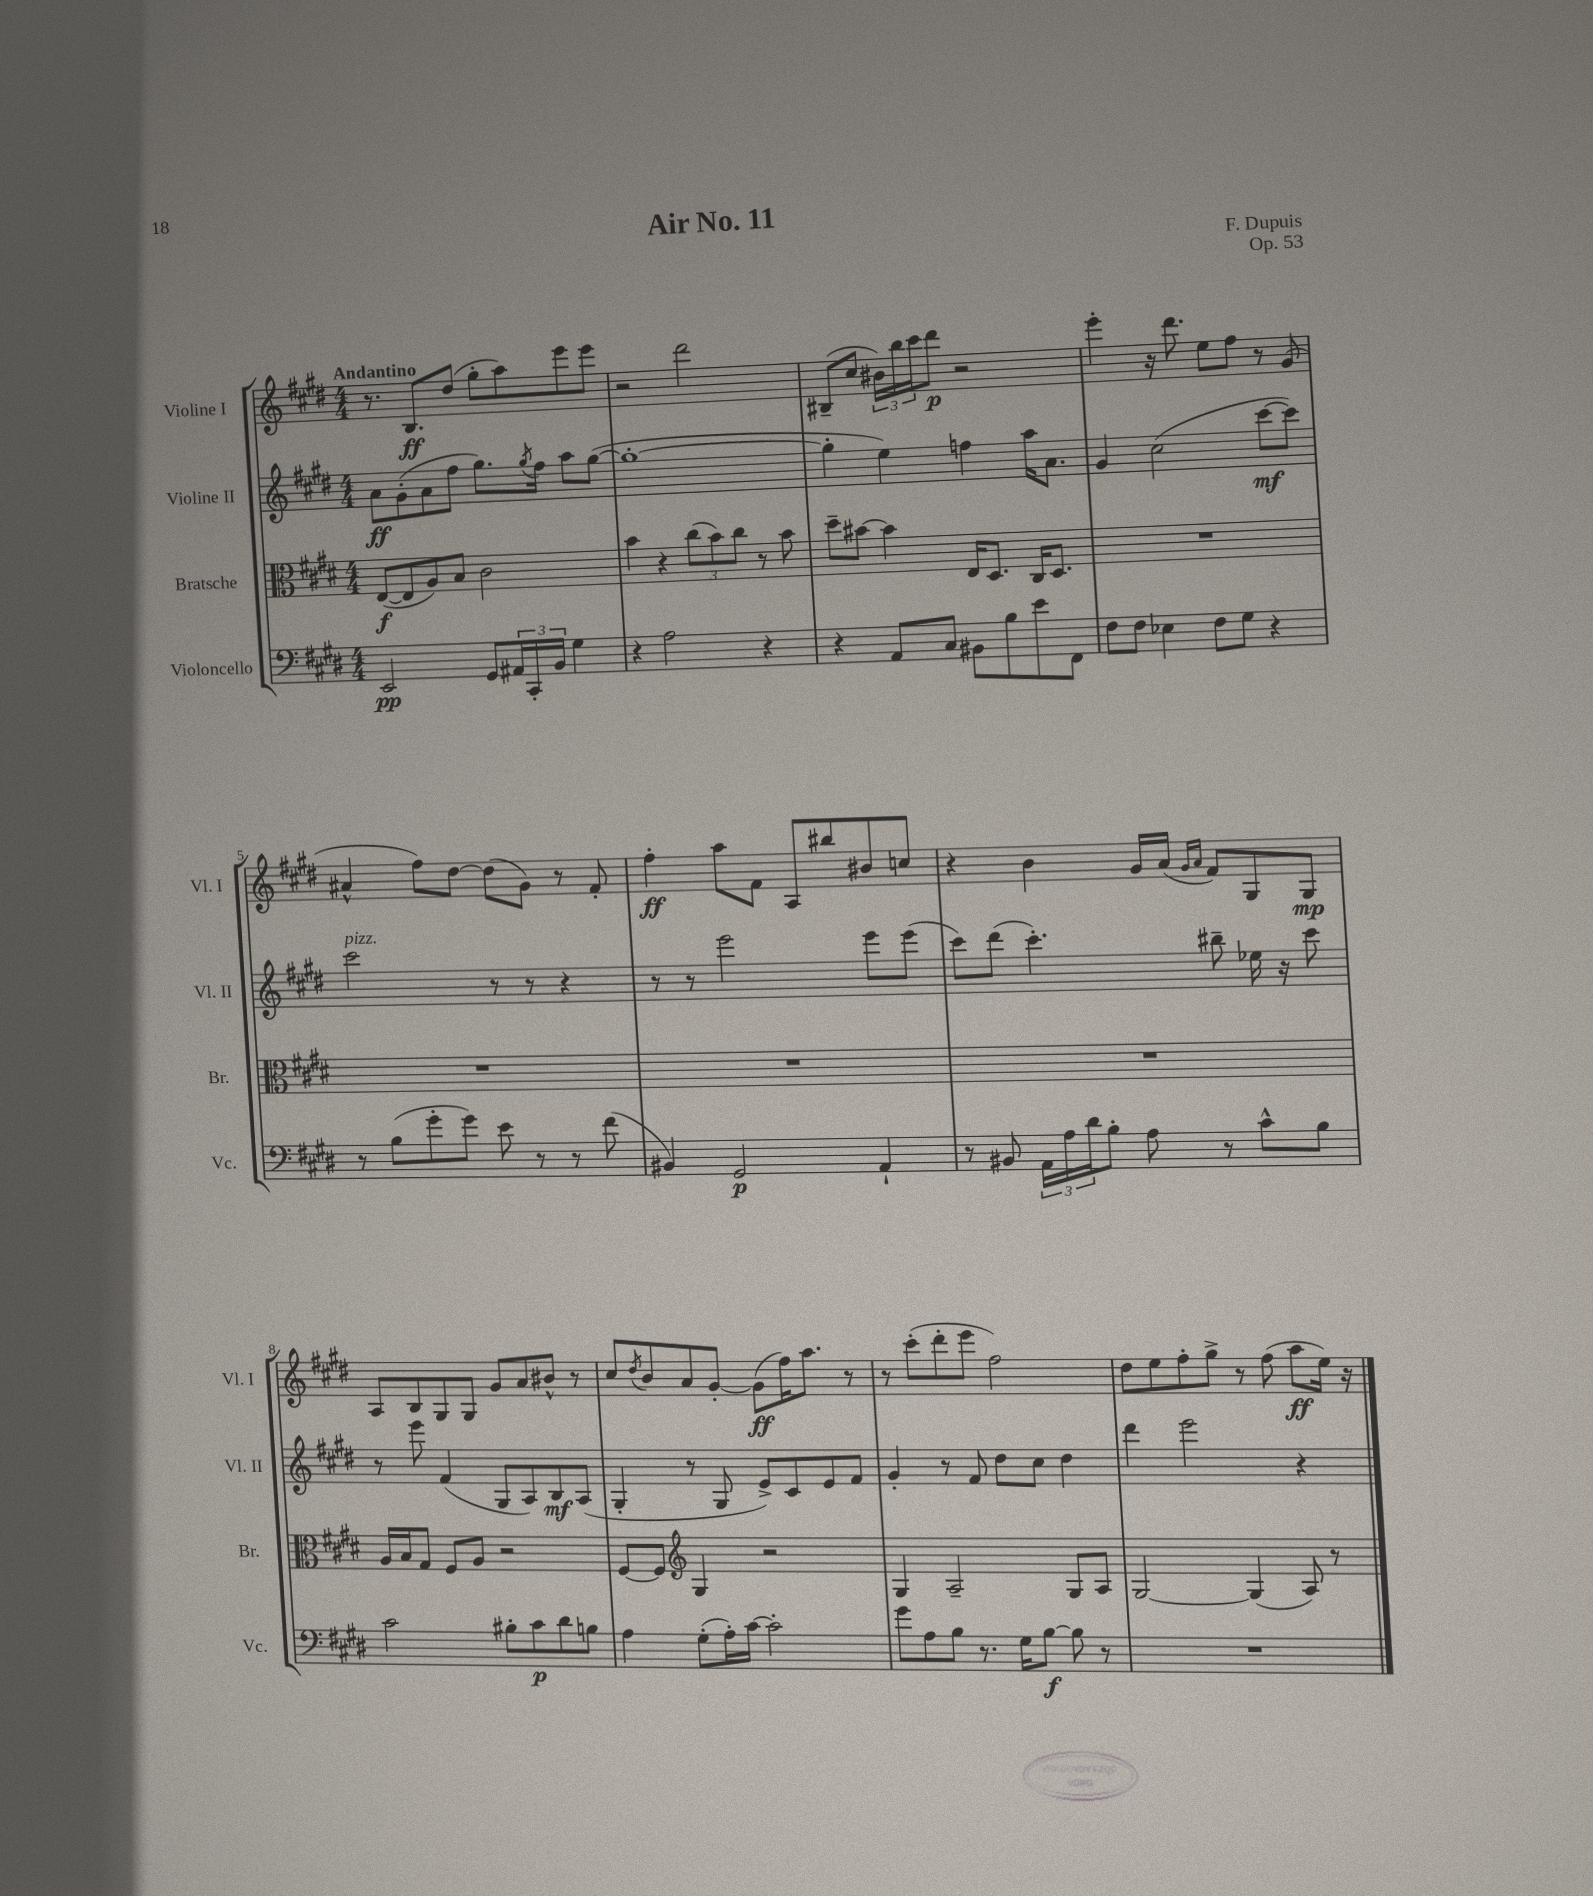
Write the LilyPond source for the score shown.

\header { title = "Air No. 11" composer = "F. Dupuis" opus = "Op. 53" }
<<
\new StaffGroup <<
\new Staff = "s0" \with { instrumentName = "Violine I" shortInstrumentName = "Vl. I" } {
    \clef treble \key e \major \numericTimeSignature \time 4/4 \tempo "Andantino"
    r8. b8.\ff dis''8( gis''8-. a''8) e'''8 e'''8 |
    r2 dis'''2 |
    bis8--( cis''8 \tuplet 3/2 { bis'16) b''16 cis'''16 } dis'''8\p r2 |
    e'''4-. r16 dis'''8. e''8 fis''8 r8 gis'8( |
    ais'4-^ fis''8) dis''8~ dis''8( gis'8) r8 fis'8-. |
    fis''4-.\ff a''8 fis'8 a8 bis''8 bis'8 c''8 |
    r4 b'4 gis'16 a'16( \grace { gis'16 a'16 } fis'8) gis8 gis8\mp |
    a8 b8 gis8 gis8 gis'8 a'8 bis'8-^ r8 |
    cis''8 \acciaccatura { dis''8 } b'8 a'8 gis'8~-. gis'8\ff( fis''16) a''8. r8 |
    r8 cis'''8-.( dis'''8-. e'''8 fis''2) |
    dis''8 e''8 fis''8-. gis''8-> r8 fis''8( a''8\ff e''16) r16 \bar "|." |
}
\new Staff = "s1" \with { instrumentName = "Violine II" shortInstrumentName = "Vl. II" } {
    \clef treble \key e \major \numericTimeSignature \time 4/4
    a'8\ff gis'8-.( a'8 fis''8 gis''8.) \acciaccatura { gis''8 } fis''16 a''8 gis''8~( |
    gis''1~-. |
    gis''4-. e''4) f''4 a''16 a'8. |
    gis'4 cis''2( cis'''8~\mf cis'''8) |
    cis'''2^\markup { \italic "pizz." } r8 r8 r4 |
    r8 r8 e'''2 e'''8 e'''8( |
    cis'''8) dis'''8( cis'''4.-.) bis''8-- ees''16 r16 cis'''8 |
    r8 e'''8 fis'4( gis8 a8) b8\mf a8( |
    gis4-. r8 gis8 e'8->) cis'8 e'8 fis'8 |
    gis'4-. r8 fis'8 dis''8 cis''8 dis''4 |
    dis'''4 e'''2 r4 \bar "|." |
}
\new Staff = "s2" \with { instrumentName = "Bratsche" shortInstrumentName = "Br." } {
    \clef alto \key e \major \numericTimeSignature \time 4/4
    e8~\f( e8 a8) b8 cis'2 |
    b'4 r4 \tuplet 3/2 { cis''8( b'8) cis''8 } r8 b'8 |
    dis''8-- bis'8~ bis'4 e16 dis8. cis16 dis8. |
    R1 |
    R1 |
    R1 |
    R1 |
    a16 b16 gis8 fis8 a8 r2 |
    fis8~ fis8 \clef treble gis4 r2 |
    gis4 a2-- gis8 a8 |
    gis2~ gis4( a8) r8 \bar "|." |
}
\new Staff = "s3" \with { instrumentName = "Violoncello" shortInstrumentName = "Vc." } {
    \clef bass \key e \major \numericTimeSignature \time 4/4
    e,2\pp gis,8 \tuplet 3/2 { ais,16 cis,16-. b,16 } gis4 |
    r4 a2 r4 |
    r4 a,8 cis8 bis,8 b8 e'8 fis,8 |
    fis8 fis8 ees4 fis8 gis8 r4 |
    r8 b8( gis'8-. gis'8) e'8 r8 r8 fis'8( |
    bis,4) gis,2\p a,4-! |
    r8 bis,8 \tuplet 3/2 { a,16 a16 dis'16 } b8-. a8 r8 cis'8-^ b8 |
    cis'2 bis8-. cis'8\p dis'8 b8 |
    a4 gis8-.( a16-.) cis'16~ cis'2-. |
    gis'8 a8 b8 r8. gis16 b8~\f b8 r8 |
    R1 \bar "|." |
}
>>
>>
